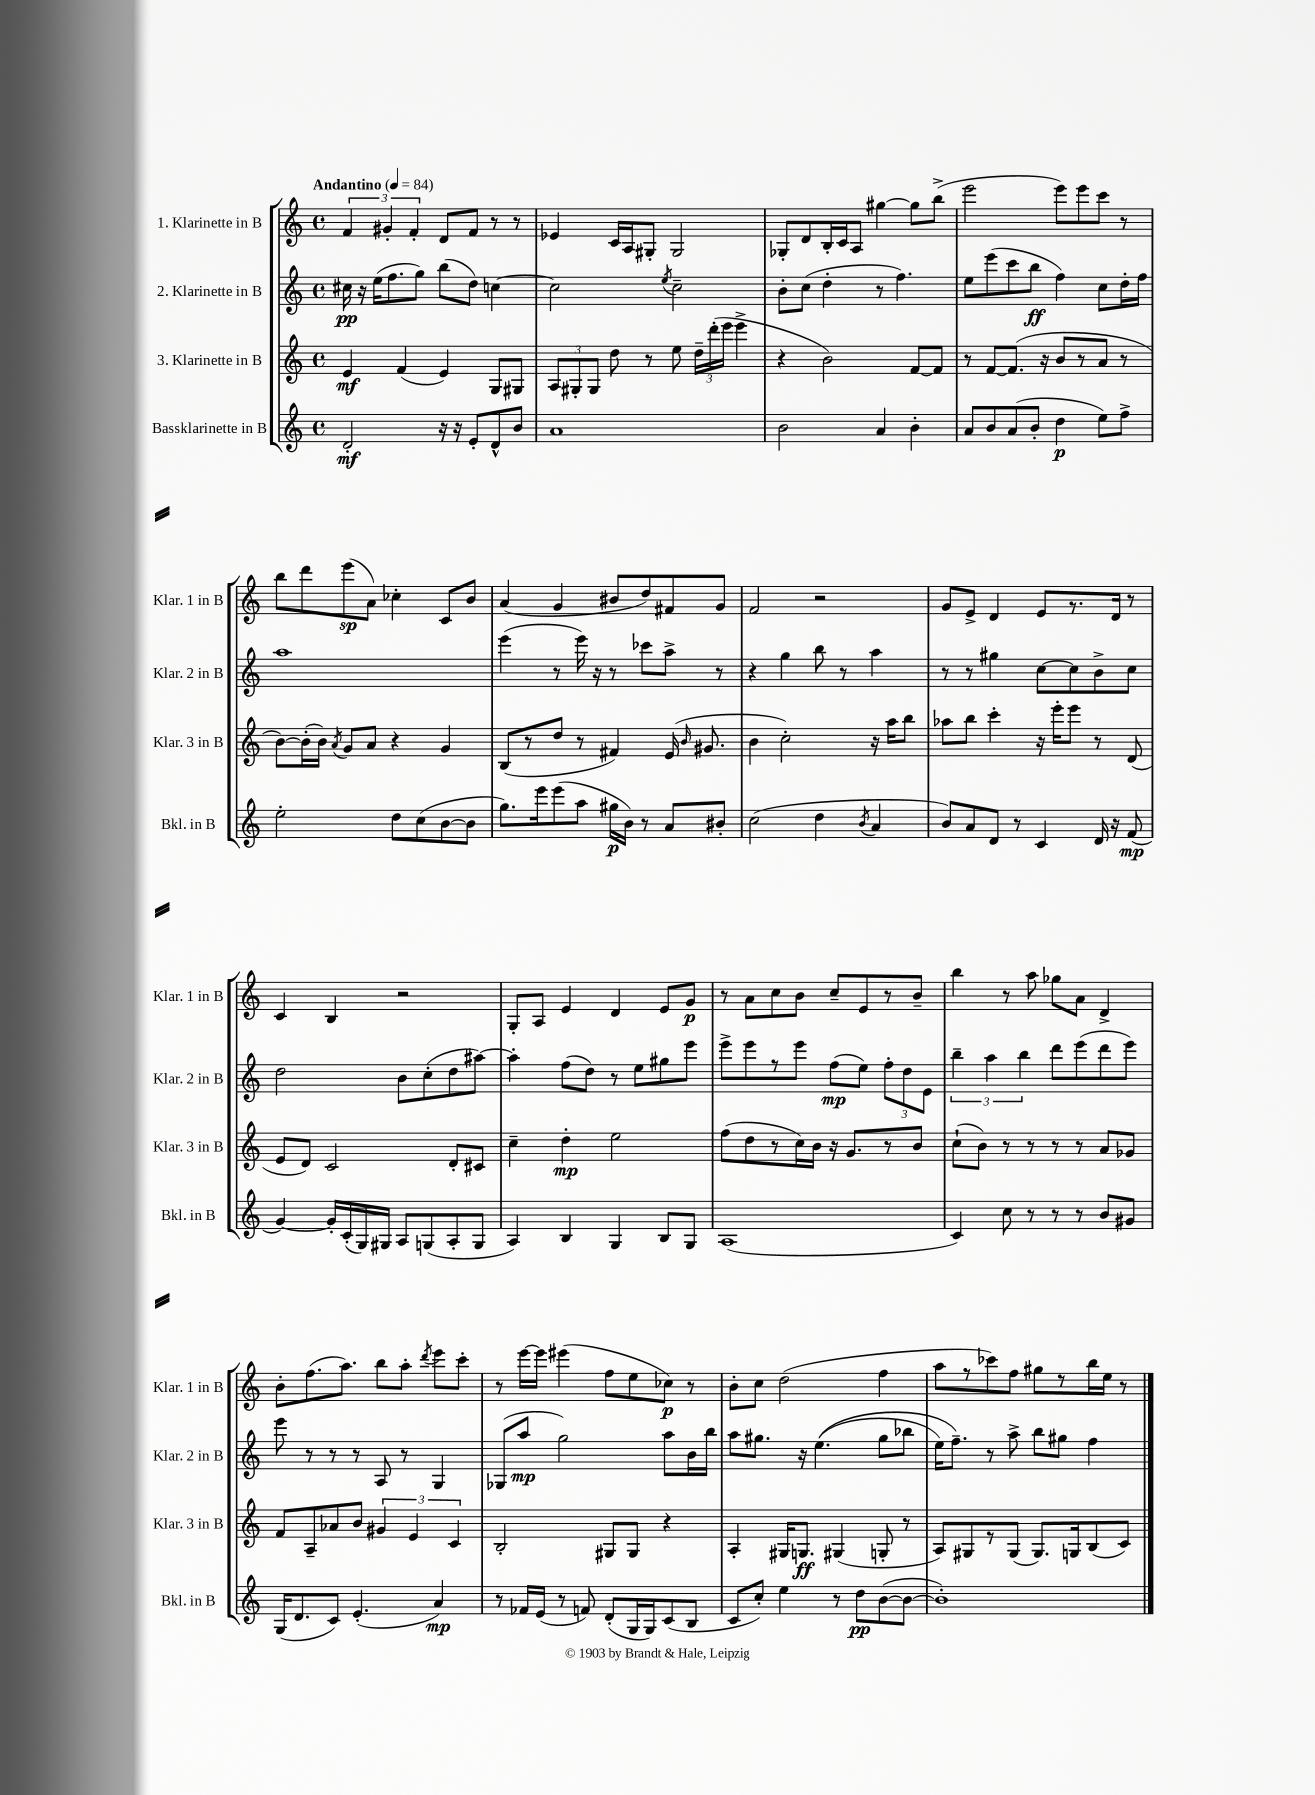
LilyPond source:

<<
\new StaffGroup <<
\new Staff = "s0" \with { instrumentName = "1. Klarinette in B" shortInstrumentName = "Klar. 1 in B" } {
    \clef treble \key c \major \defaultTimeSignature \time 4/4 \tempo "Andantino" 4 = 84
    \autoBeamOff \tuplet 3/2 { f'4 gis'4-. f'4-. } d'8[ f'8] r8 r8 |
    ees'4 c'16[ a16 gis8]-. gis2 |
    ges8[-. d'8 b16-. c'16 a8] gis''4~ gis''8[ b''8]->( |
    e'''2 e'''8[) e'''8 c'''8] r8 |
    b''8[ d'''8 e'''8\sp( a'8]) ces''4-. c'8[ b'8] |
    a'4( g'4 bis'8[ d''8) fis'8 g'8] |
    f'2 r2 |
    g'8[ e'8]-> d'4 e'8[ r8. d'16] r8 |
    c'4 b4 r2 |
    g8[-. a8] e'4 d'4 e'8[ g'8]\p |
    r8 a'8[ c''8 b'8] c''8[-- e'8 r8 b'8]-- |
    b''4 r8 a''8 ges''8[ a'8] d'4-> |
    b'8[-. f''8.( a''8.]) b''8[ a''8]-. \acciaccatura { d'''8 } e'''8[ c'''8]-. |
    r8 e'''16[~ e'''16] eis'''4( f''8[ e''8 ces''8]\p) r8 |
    b'8[-. c''8] d''2( f''4 |
    a''8[ r8 ces'''8) f''8] gis''8[ r8 b''16 e''16] r8 \bar "|." |
}
\new Staff = "s1" \with { instrumentName = "2. Klarinette in B" shortInstrumentName = "Klar. 2 in B" } {
    \clef treble \key c \major \defaultTimeSignature \time 4/4
    \autoBeamOff cis''16\pp r16 e''16[( f''8. g''8]) b''8[( d''8]) c''4~ |
    c''2 \acciaccatura { e''8 } c''2-- |
    b'8[-. c''8]( d''4-. r8 f''4.) |
    e''8[ e'''8( c'''8 b''8]\ff f''4) c''8[ d''16-. f''16] |
    a''1 |
    e'''4( r8 e'''16) r16 r8 ces'''8[ a''8]-> r8 |
    r4 g''4 b''8 r8 a''4 |
    r8 r8 gis''4 c''8[~ c''8 b'8-> c''8] |
    d''2 b'8[ c''8-.( d''8 ais''8]~) |
    ais''4-. f''8[( d''8]) r8 e''8[ gis''8 e'''8] |
    e'''8[-> e'''8 r8 e'''8] f''8[\mp( e''8]) \tuplet 3/2 { f''8[-. d''8 e'8] } |
    \tuplet 3/2 { b''4-- a''4 b''4 } d'''8[ e'''8( d'''8 e'''8]) |
    e'''8 r8 r8 r8 a8 r8 g4 |
    ges8[( a''8]\mp g''2) a''8[ b'16 b''16] |
    a''8[ gis''8.] r16 e''4.(\( gis''8[ bes''8] |
    e''16[) f''8.]--\) r8 a''8-> b''8[ gis''8] f''4 \bar "|." |
}
\new Staff = "s2" \with { instrumentName = "3. Klarinette in B" shortInstrumentName = "Klar. 3 in B" } {
    \clef treble \key c \major \defaultTimeSignature \time 4/4
    \autoBeamOff e'4\mf f'4( e'4) g8[ gis8] |
    \tuplet 3/2 { a8[ gis8-. gis8] } d''8 r8 e''8 \tuplet 3/2 { d''16[-- d'''16-.( e'''16] } e'''4-> |
    r4 b'2) f'8[~ f'8] |
    r8 f'8[~ f'8.]( r16 b'8[ r8 a'8] r8 |
    b'8[~) b'16-.( b'16]) \acciaccatura { a'8 } g'8[ a'8] r4 g'4 |
    b8[( r8 d''8] r8 fis'4) e'16( \grace { b'16 } gis'8. |
    b'4 c''2-.) r16 a''16[ b''8] |
    aes''8[ b''8] c'''4-. r16 e'''16[-. e'''8] r8 d'8( |
    e'8[ d'8]) c'2 d'8[-. cis'8] |
    c''4-- d''4-.\mp e''2 |
    f''8[( d''8 r8 c''16) b'16] r16 g'8.[ r8 b'8] |
    c''8[-!( b'8]) r8 r8 r8 r8 a'8[ ges'8] |
    f'8[ a8-- aes'8 b'8] \tuplet 3/2 { gis'4 e'4 c'4 } |
    b2-. gis8[ gis8] r4 |
    a4-. gis16[ g8.]\ff gis4( g8-. r8 |
    a8[) gis8 r8 gis8]( gis8.[) g16 b8( c'8]) \bar "|." |
}
\new Staff = "s3" \with { instrumentName = "Bassklarinette in B" shortInstrumentName = "Bkl. in B" } {
    \clef treble \key c \major \defaultTimeSignature \time 4/4
    \autoBeamOff d'2-.\mf r16 r16 e'8[-. d'8-^ b'8] |
    a'1 |
    b'2 a'4 b'4-. |
    a'8[ b'8 a'8( b'8]-. d''4\p e''8[) f''8]-> |
    e''2-. d''8[ c''8( b'8~ b'8] |
    g''8.[) e'''16 e'''8( a''8] gis''16[\p b'16]) r8 a'8[ bis'8]-. |
    c''2( d''4 \acciaccatura { b'8 } a'4 |
    b'8[) a'8 d'8] r8 c'4 d'16 r16 f'8\mp( |
    g'4~) g'16[-. c'16-.( g16) gis16] a8[ g8( a8-. g8] |
    a4) b4 g4 b8[ g8] |
    a1( |
    c'4) c''8 r8 r8 r8 b'8[ gis'8] |
    g16[( d'8. c'8]) e'4.-.( a'4\mp) |
    r8 fes'16[ e'16]( r8 f'8) d'8[-.( g16 g16) c'8( b8] |
    c'8[ c''8]-.) e''4 r8 d''8[\pp b'8~( b'8]~ |
    b'1-.) \bar "|." |
}
>>
>>
\layout { \context { \Score \remove "Bar_number_engraver" } }
